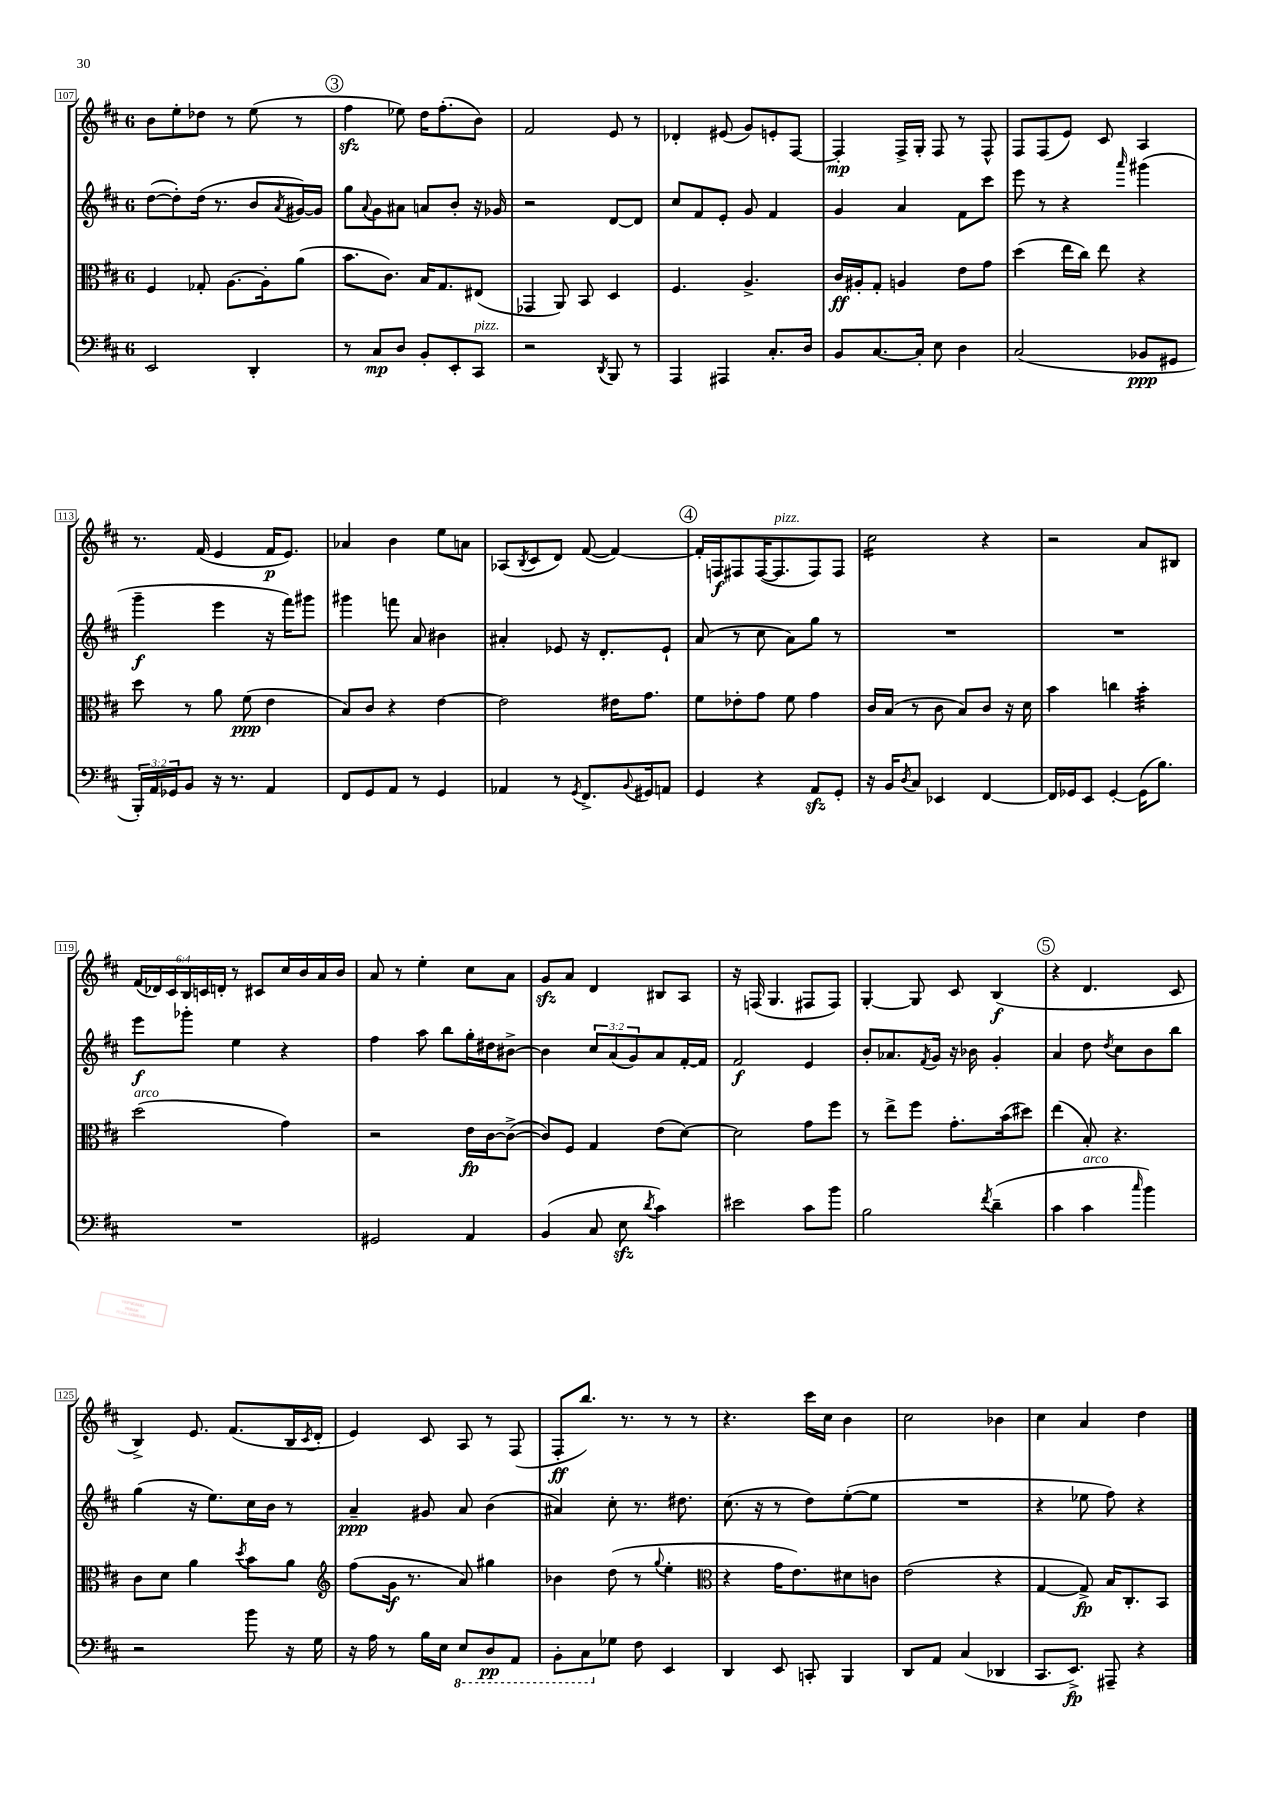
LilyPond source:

<<
\new StaffGroup <<
\new Staff = "s0" {
    \clef treble \key d \major \once \override Staff.TimeSignature.style = #'single-digit \time 6/8 \override Staff.TupletNumber.text = #tuplet-number::calc-fraction-text
    b'8 e''8-. des''8 r8 e''8( r8 |
    \mark \markup { \circle "3" } fis''4\sfz ees''8) d''16 fis''8.-.( b'8) |
    fis'2 e'8 r8 |
    des'4-. eis'8( g'8) e'8-. fis8~ |
    fis4-.\mp fis16-> g16-. fis8 r8 fis8-^ |
    fis8 fis8( e'8) cis'8 a4 |
    r8. fis'16( e'4 fis'16\p e'8.) |
    aes'4 b'4 e''8 a'8 |
    aes8( \acciaccatura { b8 } cis'8 d'8) fis'8~( fis'4~) |
    \mark \markup { \circle "4" } fis'16-. f16\f fis8 fis16~( fis8.^\markup { \italic "pizz." } fis8) fis8 |
    cis''2:16 r4 |
    r2 a'8 bis8 |
    \tuplet 6/4 { fis'16( des'16) cis'16 b16 c'16 d'16-. } r8 cis'8 cis''16 b'16 a'16 b'16 |
    a'8 r8 e''4-. cis''8 a'8 |
    g'8\sfz a'8 d'4 bis8 a8 |
    r16 f16( g4. fis8 fis8) |
    g4~-. g8 cis'8 b4\f( |
    \mark \markup { \circle "5" } r4 d'4. cis'8 |
    b4->) e'8. fis'8.( b16 \acciaccatura { cis'8 } d'16-. |
    e'4) cis'8 a8 r8 fis8( |
    fis8-.\ff b''8.) r8. r8 r8 |
    r4. cis'''16 cis''16 b'4 |
    cis''2 bes'4 |
    cis''4 a'4 d''4 \bar "|." |
}
\new Staff = "s1" {
    \clef treble \key d \major \once \override Staff.TimeSignature.style = #'single-digit \time 6/8 \override Staff.TupletNumber.text = #tuplet-number::calc-fraction-text
    d''8~( d''8-.) d''16( r8. b'8 \acciaccatura { a'8 } gis'16~) gis'16 |
    \mark \markup { \circle "3" } g''8 \appoggiatura { a'8 } g'8 ais'8 a'8 b'8-. r16 ges'16 |
    r2 d'8~ d'8 |
    cis''8 fis'8 e'8-. g'8 fis'4 |
    g'4 a'4 fis'8 cis'''8 |
    e'''8 r8 r4 \grace { a'''16 } gis'''4( |
    g'''4--\f e'''4 r16 fis'''16) gis'''8 |
    gis'''4 f'''8 a'8 bis'4 |
    ais'4-. ees'8 r16 d'8.-. ees'8-! |
    \mark \markup { \circle "4" } a'8( r8 cis''8 a'8) g''8 r8 |
    R2. |
    R2. |
    e'''8\f ges'''8-. e''4 r4 |
    fis''4 a''8 b''8 g''16-. dis''16 bis'8~-> |
    bis'4 \tuplet 3/2 { cis''8 a'8( g'8) } a'8 fis'16~-. fis'16 |
    fis'2\f e'4 |
    b'8-. aes'8. \acciaccatura { fis'8 } g'16 r16 bes'16 g'4-. |
    \mark \markup { \circle "5" } a'4 d''8 \acciaccatura { d''8 } cis''8 b'8 b''8 |
    g''4( r16 e''8.) cis''16 b'16 r8 |
    a'4--\ppp gis'8 a'8 b'4( |
    ais'4) cis''8-. r8. dis''8. |
    cis''8.( r16 r8 d''8) e''8~-.( e''8 |
    R2. |
    r4 ees''8 fis''8) r4 \bar "|." |
}
\new Staff = "s2" {
    \clef alto \key d \major \once \override Staff.TimeSignature.style = #'single-digit \time 6/8
    fis4 ges8-. a8.~ a16-. a'8( |
    \mark \markup { \circle "3" } b'8. cis'8.) b16 g8. eis8( |
    ges,4 a,8) b,8 d4 |
    fis4. a4.-> |
    cis'16\ff ais16-. g8-. a4 e'8 g'8 |
    d''4( e''16 cis''16) e''8 r4 |
    d''8 r8 a'8 fis'8\ppp( e'4 |
    b8) cis'8 r4 e'4~ |
    e'2 eis'16 g'8. |
    \mark \markup { \circle "4" } fis'8 ees'8-. g'8 fis'8 g'4 |
    cis'16 b16( r8 cis'8 b8) cis'8 r16 d'16 |
    b'4 c''4 b'4:32-. |
    d''2^\markup { \italic "arco" }( g'4) |
    r2 e'16\fp cis'16~ cis'8~->( |
    cis'8) fis8 g4 e'8( d'8~) |
    d'2 g'8 fis''8 |
    r8 e''8-> fis''8 g'8.-. b'16( dis''8) |
    \mark \markup { \circle "5" } e''4( b8-.) r4. |
    cis'8 d'8 a'4 \acciaccatura { d''8 } b'8 a'8 |
    \clef treble fis''8( g'16\f r8. a'8) gis''4 |
    bes'4 d''8( r8 \appoggiatura { g''8 } e''4-. |
    \clef alto r4 g'16 e'8.) dis'8 c'8 |
    e'2( r4 |
    g4~ g8->\fp) b16 cis8.-. b,8 \bar "|." |
}
\new Staff = "s3" {
    \clef bass \key d \major \once \override Staff.TimeSignature.style = #'single-digit \time 6/8 \override Staff.TupletNumber.text = #tuplet-number::calc-fraction-text
    e,2 d,4-. |
    \mark \markup { \circle "3" } r8 cis8\mp d8 b,8-. e,8-. cis,8^\markup { \italic "pizz." } |
    r2 \acciaccatura { d,8 } b,,8 r8 |
    a,,4 ais,,4 cis8.-. d16 |
    b,8 cis8.~ cis16-. e8 d4 |
    cis2( bes,8\ppp gis,8 |
    \tuplet 3/2 { b,,16-.) a,16 ges,16 } b,8 r16 r8. a,4 |
    fis,8 g,8 a,8 r8 g,4 |
    aes,4 r8 \acciaccatura { g,8 } fis,8.-> \appoggiatura { b,8 } gis,16 a,8 |
    \mark \markup { \circle "4" } g,4 r4 a,8\sfz g,8-. |
    r16 b,16 \acciaccatura { d8 } cis8 ees,4 fis,4~ |
    fis,16 ges,16 e,8 ges,4~-. ges,16( b8.) |
    R2. |
    gis,2 a,4 |
    b,4( cis8 e8\sfz \acciaccatura { d'8 } cis'4) |
    eis'2 cis'8 b'8 |
    b2 \acciaccatura { fis'8 } d'4--( |
    \mark \markup { \circle "5" } cis'4 cis'4^\markup { \italic "arco" } \grace { cis''16 } b'4) |
    r2 b'8 r16 g16 |
    r16 a16 r8 b16 e16 \ottava #-1 e,8 d,8\pp a,,8 |
    b,,8-. cis,8 \ottava #0 ges8 fis8 e,4 |
    d,4 e,8 c,8-. b,,4 |
    d,8 a,8 cis4( des,4 |
    cis,8. e,8.->\fp) ais,,8-- r4 \bar "|." |
}
>>
>>
\layout { \context { \Score currentBarNumber = #107 \override BarNumber.stencil = #(make-stencil-boxer 0.1 0.3 ly:text-interface::print) } }
